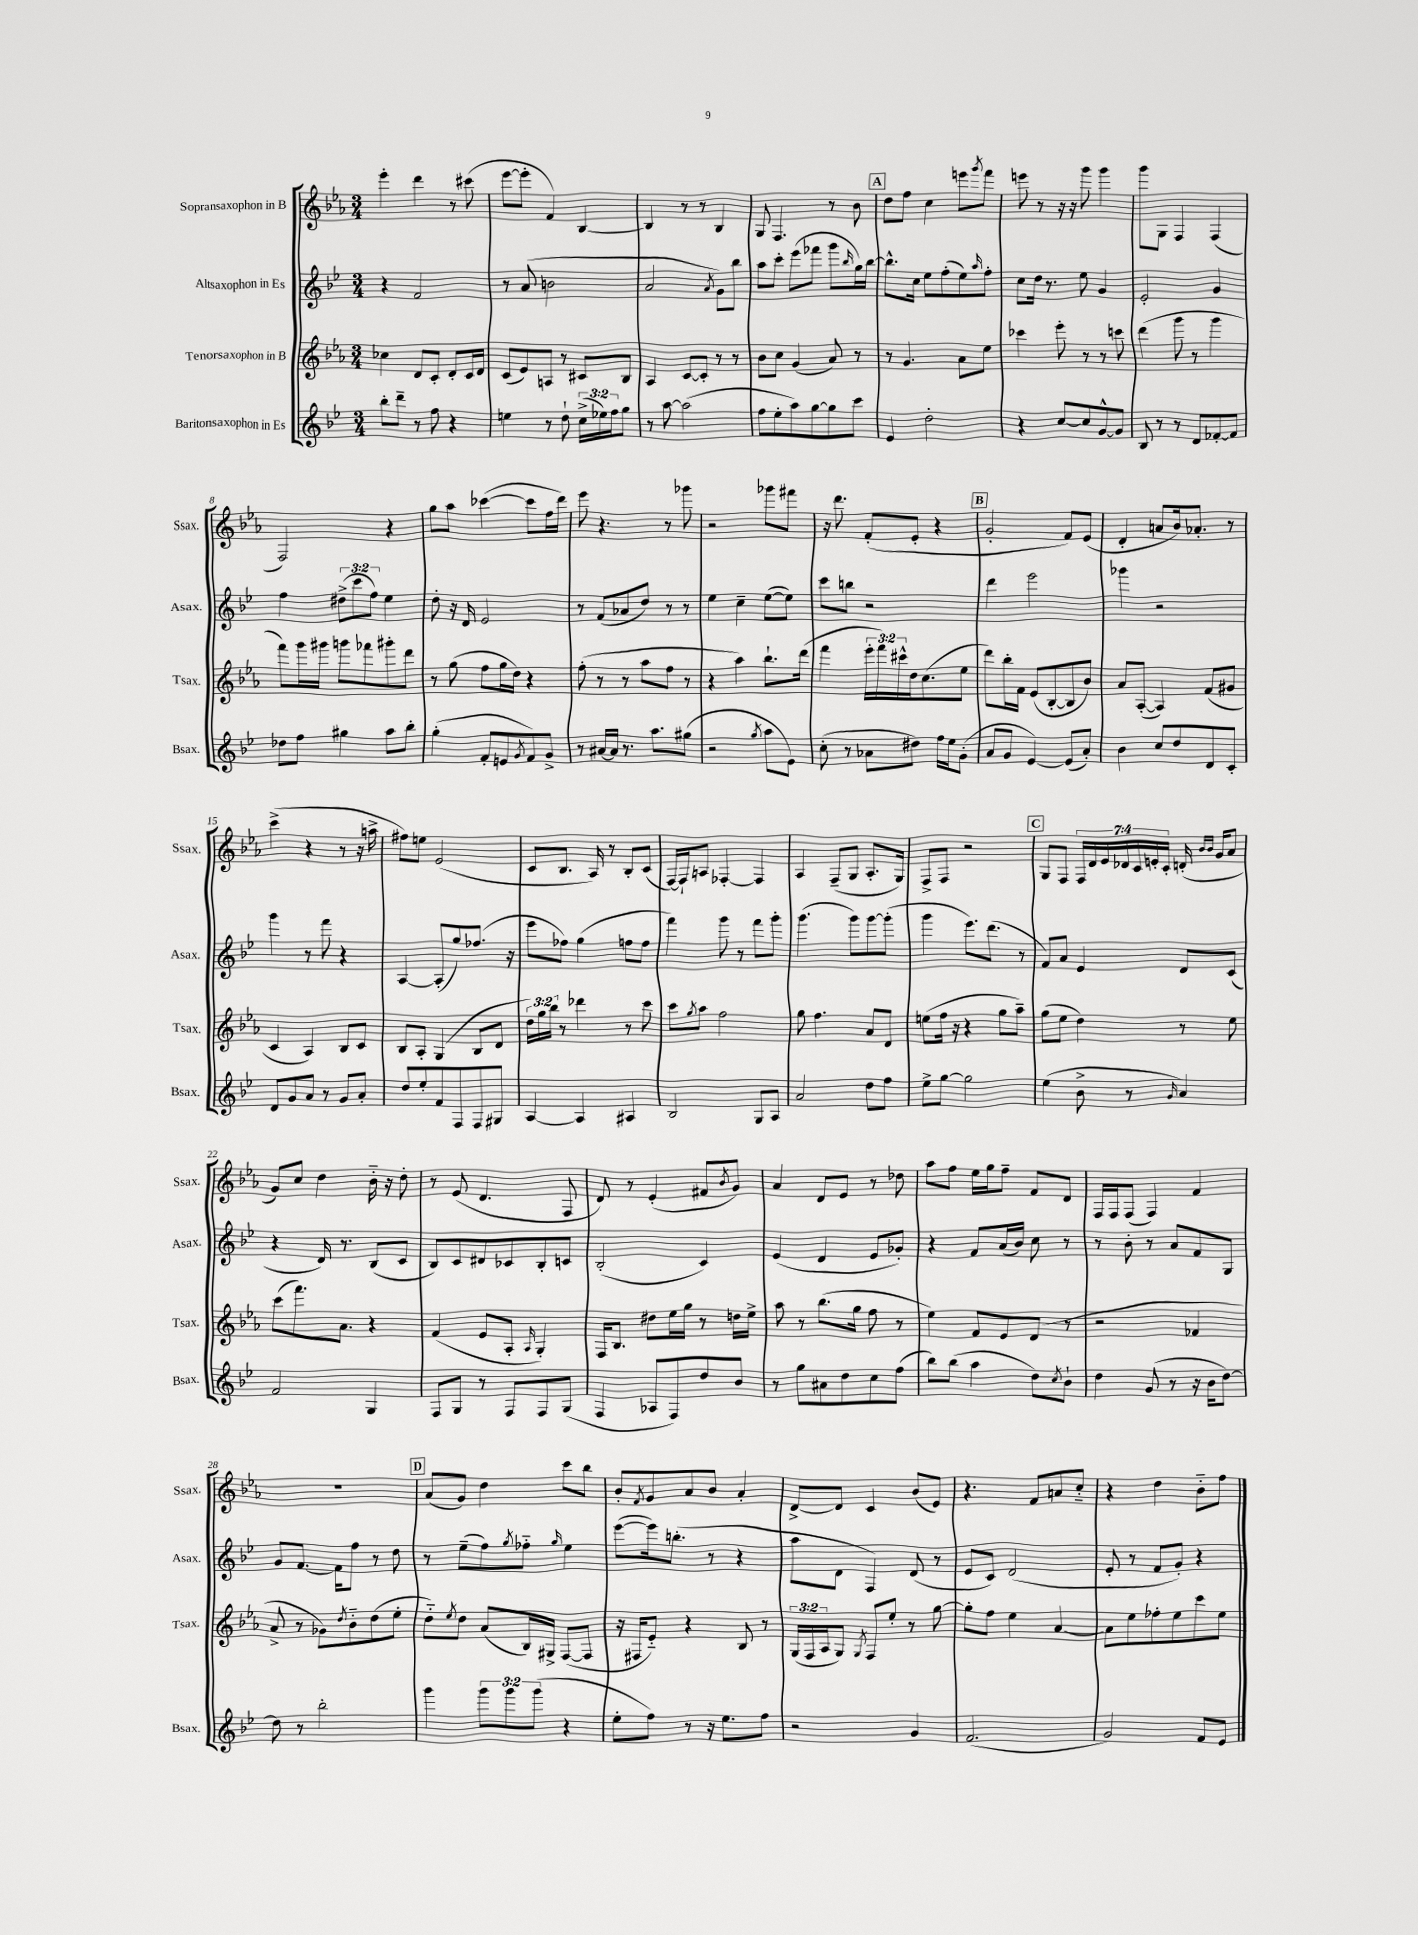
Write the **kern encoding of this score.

**kern	**kern	**kern	**kern
*staff4	*staff3	*staff2	*staff1
*clefG2	*clefG2	*clefG2	*clefG2
*k[b-e-]	*k[b-e-a-]	*k[b-e-]	*k[b-e-a-]
*M3/4	*M3/4	*M3/4	*M3/4
8bb-'	4cc-	4r	4eee-'
8ddd~	.	.	.
8r	8d	2f	4ddd
8ff	8c'	.	.
4r	8d'	.	8r
.	16c	.	(8ccc#
.	16d	.	.
=	=	=	=
4ee	(8c	8r	[8eee-
.	8e-)	(8a	8eee-']
8r	8A	2b	4f)
8dd`	8r	.	.
(24cc^	8c#	.	[4B-
24ee-)	.	.	.
24ff	.	.	.
8gg	8B-	.	.
=	=	=	=
8r	4A-	2a	4B-]
[8aa	.	.	.
(2aa]	[8c	.	8r
.	8c']	.	8r
.	.	8qa	.
.	8r	8g)	4B-
.	8r	8bb-	.
=	=	=	=
8ff	8b-	8aa	8G
8ee-'	8cc	8ccc'	4.F
8aa)	(4g	(8eee-	.
[8gg	.	8fff-	.
8gg]	8a-)	8ggg	8r
.	.	16qqbb-	.
8ccc	8r	16gg)	8b-
.	.	[16bb-	.
=	=	=	=
4e-	8r	8.bb-^^]	8dd
.	4.g	.	8ff
.	.	16cc	.
2dd'	.	8ee-	4cc
.	.	(8ff'	.
.	8a-	8ee-)	8eee
.	.	16qqaa	8qggg
.	8ee-	8ff'	8fff
=	=	=	=
4r	4ccc-	8cc	8eee
.	.	16dd	8r
.	.	8.r	.
[8cc	8eee-'	.	16r
.	.	.	16r
8cc]	8r	8ee-	8ggg
[8g^^	8r	4g	4ggg
8g]	8ccc	.	.
=	=	=	=
8B-	(4ddd	2e-'	8ggg
8r	.	.	8G
8r	8ggg	.	4F
8d	8r	.	.
[8f-'	4ggg	4g	(4F
8f-]	.	.	.
=	=	=	=
8dd-	8fff)	4ff	2F)
8ff	16ggg	.	.
.	16ggg#	.	.
4gg#	8ggg	(12dd#^	.
.	.	12ccc	.
.	8fff-	.	.
.	.	12ff)	.
8aa	8ggg#'	4ee-	4r
8bb-'	8ddd	.	.
=	=	=	=
(4gg'	8r	8dd'	8gg
.	(8gg	16r	8aa-
.	.	16d	.
8f'	8ff	2e-	([4ccc-
8e	16gg	.	.
.	16dd)	.	.
8qg	.	.	.
8f)	4r	.	8ccc-]
8g^	.	.	16ff
.	.	.	16ddd)
=	=	=	=
8r	(8ff'	8r	8eee-
[16a#	8r	(8f	4.r
16a#]	.	.	.
8.r	8r	8a-	.
.	8aa-	8dd)	.
8.aa	.	.	.
.	8ff	8r	8r
(8gg#	8r	8r	8ggg-
=	=	=	=
2r	4r	4ee-	2r
.	4aa-)	4cc~	.
8qgg	.	.	.
8aa	8.bb-`	([8ee-	8ggg-
8e-)	.	8ee-])	8fff#
.	(16ddd	.	.
=	=	=	=
(8cc'	4fff	8ccc	16r
.	.	.	8.ddd
8r	.	8bb	.
8a-	24eee-'	2r	(8f'
.	24fff)	.	.
.	24ccc#^^	.	.
8dd#)	16dd	.	8e-'
.	(8.cc	.	.
16ff	.	.	4r
16ee-	.	.	.
(8g'	8ee-	.	.
=	=	=	=
8a	8ddd)	4ddd	2g'
8g	16bb-'	.	.
.	16f	.	.
[4e-)	(8e-	2eee-	.
.	[8B-'	.	.
(8e-]	8B-]	.	8f)
8a')	8b-)	.	(8e-
=	=	=	=
4b-	8a-	4ggg-	4d'
.	([8A-'	.	.
8cc	4A-])	2r	8a
8dd	.	.	16b-)
.	.	.	8.a-'
8d	(8f	.	.
8c'	8g#	.	8r
=	=	=	=
8d	4c	4ggg	(4ccc^
8g	.	.	.
8a	4A-)	8r	4r
8r	.	8fff	.
8g	8B-	4r	8r
8a'	8c	.	16r
.	.	.	16aa^
=	=	=	=
8dd	8B-	[4A	8ff#)
8ee-'	8A-'	.	8ee
8f	(4G	(8A']	(2e-
8F	.	8gg)	.
8F	8B-	(8.ff-	.
8G#	8d	.	.
.	.	16r	.
=	=	=	=
[4A	24dd)	8eee-	8c
.	24gg	.	.
.	24bb-	.	.
.	8r	8ff-)	8.B-
4A]	4ddd-	(4gg	.
.	.	.	16A-)
.	.	.	8r
4A#	8r	8ff	8B-'
.	8ccc	8ff	(8c
=	=	=	=
2B-	8ccc	4fff)	[16F)
.	.	.	16F`]
.	8qgg	.	.
.	8aa-	.	8A
.	2ff	8ggg	[4F-'
.	.	8r	.
8G	.	8fff	4F-]
8A	.	8ggg'	.
=	=	=	=
2a	8gg	(4.ggg	4A-
.	4.ff	.	.
.	.	.	(8F~
.	.	8ggg)	8G
8dd	8a-	[8ggg	8.A-'
8ff	8d	(8ggg']	.
.	.	.	16G)
=	=	=	=
8ee-^	(8ee	4ggg	8F^
[8gg	16ff	.	8F
.	16r	.	.
2gg]	4r	8.eee-)	2r
.	.	(8.ddd	.
.	8gg	.	.
.	8aa-~)	8r	.
=	=	=	=
(4ee-	(8gg	8f)	8G
.	8ee-	8a	8F
8b-^	4dd)	4e-	28F
.	.	.	28d
.	.	.	28e-
.	.	.	28d-
8r	.	.	.
.	.	.	28c
.	.	.	28e'
.	.	.	28c'
16qqg	.	.	.
4a)	8r	8d	(16d'
.	.	.	16qqb-
.	.	.	16qqb-
.	.	.	16g
.	8ee-	(8c	8a-
=	=	=	=
2f	(8ccc	4r	8g)
.	8.fff)	.	8cc
.	.	16d)	4dd
.	8.a-	8.r	.
4G	4r	(8B-	16b-'~
.	.	.	16r
.	.	8c	8dd'
=	=	=	=
8F	(4f	8B-)	8r
8G	.	8c	(8e-
8r	8e-	8d#	4.d
8F	8A-'	8c-	.
.	16qqA-	.	.
8F	4G')	8B-'	.
(8G	.	8c	8F
=	=	=	=
4F	16F	(2B-'	8d)
.	8.B-	.	.
.	.	.	8r
8A-	8dd#	.	(4e-'
8F)	16ee-	.	.
.	16gg	.	.
8dd	8r	4c)	8f#
.	.	.	8qb-
8b-	16dd	.	8g)
.	16ee-^	.	.
=	=	=	=
8r	8aa-	(4e-	4a-
8gg	8r	.	.
8a#	(8.bb-	4d	8d
8dd	.	.	8e-
.	16gg	.	.
8cc	8ff	8e-	8r
(8ff	8r	8g-')	8dd-
=	=	=	=
8bb-)	4ee-)	4r	8aa-
(8bb-	.	.	8ff
4aa	8f	8f	16ee-
.	.	.	16gg
.	8e-	(16a	8ff~
.	.	16b-)	.
8dd)	(8d	8cc	8f
8qcc	.	.	.
8b-`	8r	8r	8d
=	=	=	=
4dd	2r	8r	16F
.	.	.	16F
.	.	8b-'	(8F
(8g	.	8r	4F)
8r	.	8a	.
16r	4f-	8f	4f
16b-	.	.	.
[8dd)	.	8G	.
=	=	=	=
8dd]	8a-^	8g	2.r
8r	8r	[8.f	.
2bb-'	8g-)	.	.
.	.	16f]	.
.	8qdd	.	.
.	8b-'~	8ff	.
.	(8dd	8r	.
.	8ee-'	8dd	.
=	=	=	=
4ggg	8dd'~)	8r	(8a-
.	8qee-	.	.
.	8dd	(8ee-~	8g)
12ggg	(8a-	8ff)	4dd
12ggg	.	.	.
.	.	8qgg	.
.	16B-)	8ff-'~	.
(12ggg	.	.	.
.	16G#^	.	.
.	.	16qqgg	.
4r	([8F	4ee-	8ccc
.	8F]	.	8bb-
=	=	=	=
8ee-'	16r	([8eee-	8b-'
.	16F#	.	.
.	.	.	8qf
8ff)	8e-'~)	16eee-])	8g
.	.	(8.bb'	.
8r	4r	.	8a-
16r	.	8r	8b-
8.ee-	.	.	.
.	8B-	4r	4a-'
8ff	8r	.	.
=	=	=	=
2r	(24G	8aa	[8d^
.	24F	.	.
.	24A-	.	.
.	8G)	8d	8d]
.	8qG	.	.
.	8F	4F)	4c
.	8ee-'	.	.
4g	8r	(8d	(8b-
.	[8gg	8r	8e-)
=	=	=	=
(2.f	8gg']	8e-	4.r
.	8ff	8c)	.
.	4ee-	(2d	.
.	.	.	8f
.	[4a-	.	8a
.	.	.	8cc'~
=	=	=	=
2g)	8a-]	8e-'	4r
.	8ee-	8r	.
.	8ff-'	8f	4dd
.	8ee-	8g')	.
8f	8ccc	4r	8b-'~
8e-	8ee-	.	8ff
==	==	==	==
*-	*-	*-	*-
